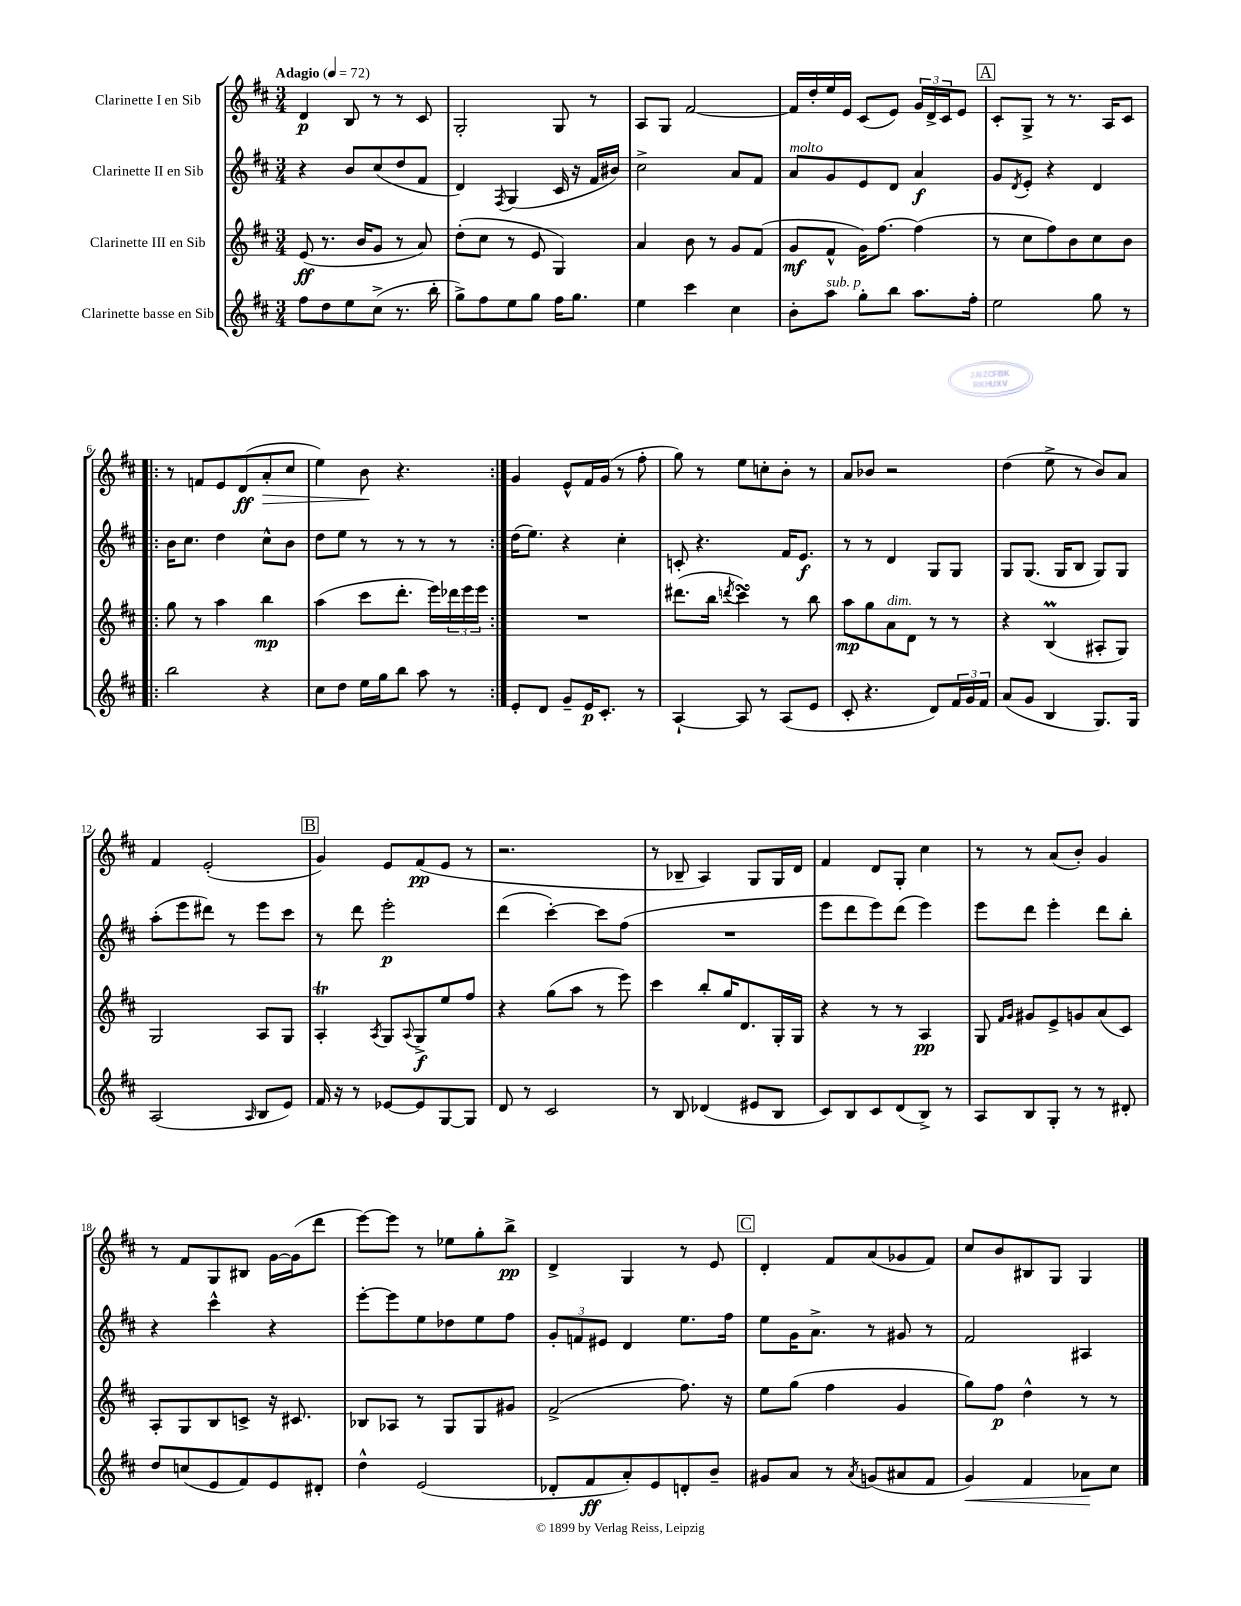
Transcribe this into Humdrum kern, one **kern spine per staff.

**kern	**kern	**kern	**kern
*staff4	*staff3	*staff2	*staff1
*clefG2	*clefG2	*clefG2	*clefG2
*k[f#c#]	*k[f#c#]	*k[f#c#]	*k[f#c#]
*M3/4	*M3/4	*M3/4	*M3/4
*MM72	*MM72	*MM72	*MM72
8ff#	(8e	4r	4d
8dd	8.r	.	.
8ee	.	8b	8B
.	16b	.	.
(8cc#^	8g	(8cc#	8r
8.r	8r	8dd	8r
.	8a)	8f#	8c#
16bb'	.	.	.
=	=	=	=
8gg^)	(8dd'	4d)	2G'
8ff#	8cc#	.	.
.	.	8qF#	.
8ee	8r	(4G	.
8gg	8e	.	.
16ff#	4G)	16c#	8G
8.gg	.	16r	.
.	.	16f#	8r
.	.	16b#)	.
=	=	=	=
4ee	4a	2cc#^	8A
.	.	.	8G
4ccc#	8b	.	[2f#
.	8r	.	.
4cc#	8g	8a	.
.	(8f#	8f#	.
=	=	=	=
8b'	8g	8a	16f#]
.	.	.	16dd'
8aa	8f#^^	8g	16ee
.	.	.	16e
8gg'	16g)	8e	(8c#
.	[8.ff#	.	.
8bb	.	8d	8e)
8.aa	(4ff#]	4a	24g
.	.	.	24d^
.	.	.	24c#
.	.	.	8e
16ff#'	.	.	.
=	=	=	=
2ee	8r	8g	8c#'
.	.	8qd	.
.	8cc#	8e'	8G^
.	8ff#)	4r	8r
.	8b	.	8.r
8gg	8cc#	4d	.
.	.	.	16A
8r	8b	.	8c#
=!|:	=!|:	=!|:	=!|:
2bb	8gg	16b	8r
.	.	8.cc#	.
.	8r	.	8f
.	4aa	4dd	8e
.	.	.	(8d
4r	4bb	8cc#^^	8a'
.	.	8b	8cc#
=	=	=	=
8cc#	(4aa	8dd	4ee)
8dd	.	8ee	.
16ee	8ccc#	8r	8b
16gg	.	.	.
8bb	8.ddd'	8r	4.r
8aa	.	8r	.
.	16eee)	.	.
8r	24ddd-	8r	.
.	24eee	.	.
.	24eee	.	.
=:|!	=:|!	=:|!	=:|!
8e'	2.r	(16dd	4g
.	.	8.ee)	.
8d	.	.	.
8g~	.	4r	8e^^
16e	.	.	16f#
8.c#'	.	.	(16g
.	.	4cc#'	8r
8r	.	.	8ff#'
=	=	=	=
[4A`	(8.ddd#	8c'	8gg)
.	.	4.r	8r
.	16bb	.	.
.	8qddd	.	.
8A]	4ccc#)	.	8ee
8r	.	.	8cc'
(8A	8r	16f#	8b'
.	.	8.e	.
8e	8bb	.	8r
=	=	=	=
8c#'	8aa	8r	8a
4.r	8gg	8r	8b-
.	8a	4d	2r
.	8d	.	.
8d)	8r	8G	.
24f#	8r	8G	.
24g	.	.	.
24f#	.	.	.
=	=	=	=
(8a	4r	8G	(4dd
8g	.	(8.G	.
4B	(4B	.	8ee^
.	.	16G	.
.	.	8B	8r
8.G)	8A#'	8G)	8b)
.	8G)	8G	8a
16G	.	.	.
=	=	=	=
(2A	2G	(8aa'	4f#
.	.	8eee	.
.	.	8ddd#)	(2e'
.	.	8r	.
16qqA	.	.	.
8B	8A	8eee	.
8e)	8G	8ccc#	.
=	=	=	=
16f#	4A'	8r	4g)
16r	.	.	.
8r	.	8ddd	.
.	8qA	.	.
[8e-	8G	2eee'	8e
.	8qqA	.	.
8e-]	8G^	.	(8f#
[8G	8ee	.	8e
8G]	8ff#	.	8r
=	=	=	=
8d	4r	(4ddd	2.r
8r	.	.	.
2c#	(8gg	[4ccc#')	.
.	8aa	.	.
.	8r	8ccc#]	.
.	8eee)	(8ff#	.
=	=	=	=
8r	4ccc#	2.r	8r
8B	.	.	8B-~
(4d-	8bb'	.	4A)
.	16gg	.	.
.	8.d	.	.
8e#	.	.	8G
8B	16G'	.	16G
.	16G	.	16d
=	=	=	=
8c#)	4r	8eee	4f#
8B	.	8ddd	.
8c#	8r	8eee)	8d
(8d	8r	(8ddd	8G'
8B^)	4A	4eee)	4cc#
8r	.	.	.
=	=	=	=
8A	8G	8eee	8r
.	16qqf#	.	.
.	16qqg	.	.
8B	8g#	8ddd	8r
8G'	8e^	4eee'	(8a
8r	8g	.	8b')
8r	(8a	8ddd	4g
8d#'	8c#)	8bb'	.
=	=	=	=
8dd	8A'	4r	8r
(8cc	8G	.	8f#
8e	8B	4ccc#^^	8G
8f#)	8c^	.	8B#
8e	16r	4r	[16g
.	8.c#	.	(16g]
8d#'	.	.	8ddd
=	=	=	=
4dd^^	8B-	[8eee'	[8eee)
.	8A-	8eee]	8eee]
(2e	8r	8ee	8r
.	8G	8dd-	8ee-
.	8G	8ee	8gg'
.	8g#	8ff#	8bb^
=	=	=	=
8d-'	(2f#^	12g'	4d^
.	.	12f	.
8f#	.	.	.
.	.	12e#	.
8a')	.	4d	4G
8e	.	.	.
8d'	8.ff#)	8.ee	8r
8b~	.	.	8e
.	16r	16ff#	.
=	=	=	=
8g#	8ee	8ee	4d'
8a	(8gg	16g	.
.	.	8.a^	.
8r	4ff#	.	8f#
8qa	.	.	.
(8g	.	8r	(8a
8a#	4g	8g#	8g-
8f#	.	8r	8f#)
=	=	=	=
4g)	8gg)	2f#	8cc#
.	8ff#	.	8b
4f#	4dd^^	.	8B#
.	.	.	8G
8a-	8r	4A#	4G
8cc#	8r	.	.
==	==	==	==
*-	*-	*-	*-
